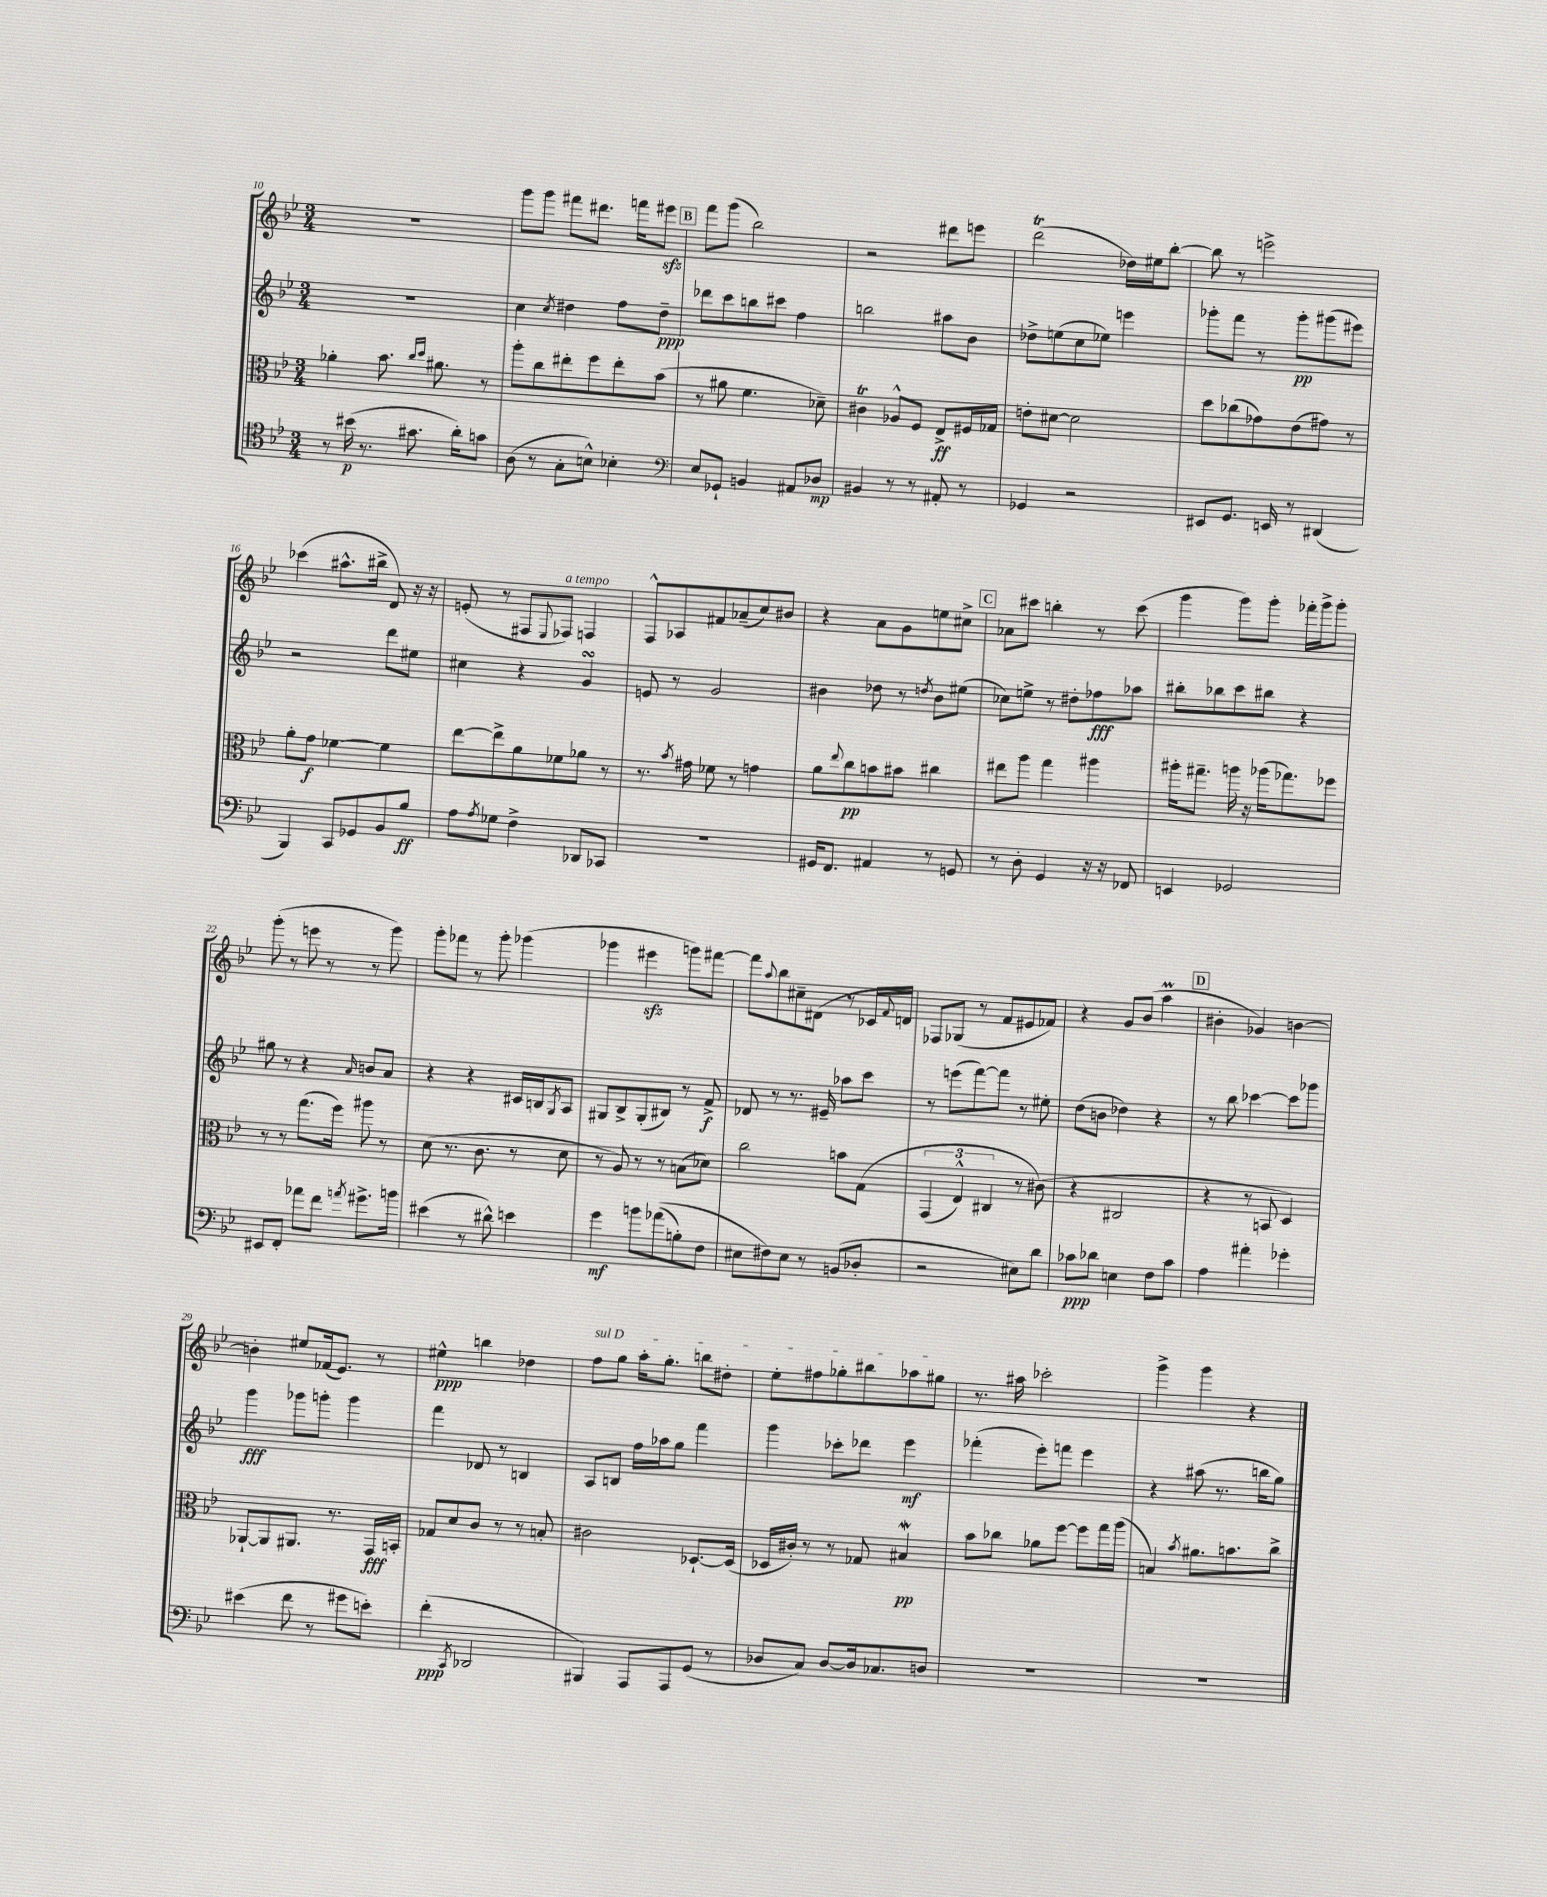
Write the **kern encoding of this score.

**kern	**kern	**kern	**kern
*staff4	*staff3	*staff2	*staff1
*clefC4	*clefC3	*clefG2	*clefG2
*k[b-e-]	*k[b-e-]	*k[b-e-]	*k[b-e-]
*M3/4	*M3/4	*M3/4	*M3/4
8r	4a-'	2.r	2.r
(16b#	.	.	.
8.r	.	.	.
.	8.b-	.	.
8.g#	.	.	.
.	16qqcc	.	.
.	16qqdd	.	.
.	8.a#	.	.
16a')	.	.	.
8g	8r	.	.
=	=	=	=
(8A	8aa'	4cc	8ggg
8r	8cc	.	8ggg
.	.	8qcc	.
8G'	8ee#'	4dd#	8fff#
8B^^)	8ff	.	8.ddd#
4B-'	8ee#'	8ff	.
.	.	.	16fff
.	(8b-	8dd#~	8eee#
=	=	=	=
*clefF4	*	*	*
8E-	8r	8ddd-	8fff
8GG-`	8a#	8ccc	(8ggg
4BB	4.f	8bb	2bb-)
.	.	8ccc#	.
8AA#	.	4ff	.
8D-	8d-~)	.	.
=	=	=	=
4BB#	4c#	2bb	2r
8r	8A-^^	.	.
8r	8F	.	.
8AA#'	8E-^	8aa#	8ddd#
8r	16F#	8b-	8eee
.	16G-	.	.
=	=	=	=
4GG-	8e'	8dd-^	(2ddd
.	[8d#	(8ee	.
2r	2d#]	8cc	.
.	.	8ee-)	.
.	.	4eee	16dd-)
.	.	.	16ee#
.	.	.	[8bb-'
=	=	=	=
8EE#	8dd	8ggg-'	8bb-]
8.GG	(8cc-	8fff	8r
.	8g-)	8r	2eee^
16EE	.	.	.
8r	(8e-	8ggg-'	.
(4DD#	8g#)	(8ggg#	.
.	8r	8eee#)	.
=	=	=	=
4BBB-)	8a'	2r	(4ccc-
.	8g	.	.
8CC	[4f-	.	8.aa#^^
8GG-	.	.	.
.	.	.	16bb#^
8BB-	4f-]	8ddd	8d)
8B-	.	8ee#	16r
.	.	.	16r
=	=	=	=
8A	[8ee-	4cc#	(8e'
8qA	.	.	.
8G-	8ee-^]	.	8r
4F^	8a	4r	8F#
.	.	.	8qqE-
.	8f-	.	8F-)
8DD-	8a-	4g	4F
8CC-	8r	.	.
=	=	=	=
2.r	8.r	8e	8F^^
.	.	8r	8A-
.	8qb-	.	.
.	16g#	.	.
.	8f-	2g	8f#
.	8r	.	(8a-~
.	4g	.	8cc)
.	.	.	8b#
=	=	=	=
16GG#	8a	4b#	4r
8.FF	.	.	.
.	8qqee-	.	.
.	8cc	.	.
4AA#	8b	8dd-	8a
.	8b#	8r	8g
.	.	8qdd	.
8r	4cc#	8b#	8ee
8GG	.	(8ee#	8cc#^
=	=	=	=
8r	8ee#	8cc-)	8a-
8D'	8aa	8ee^	8ccc#
4GG	4gg	8r	4bb'
.	.	8dd#'	.
16r	4aa#	8ff-	8r
16r	.	.	.
8FF-	.	8aa-	(8ccc#
=	=	=	=
4EE	16aa#'	8bb#'	4ggg
.	8.gg#~	.	.
.	.	8bb-	.
2GG-	16aa	8ccc	8ggg)
.	16r	.	.
.	(16aa-	8bb#	8ggg'
.	8.gg-)	.	.
.	.	4r	16fff-'
.	.	.	16ggg^
.	8ff-	.	8ggg'
=	=	=	=
8EE#	8r	8gg#	(8ggg'
8FF'	8r	8r	8r
8a-	(8.gg	4r	8eee
8f	.	.	8r
.	16ff)	.	.
8qa	.	16qqa	.
8.g#^	8aa#	8b	8r
.	8r	8a	8ggg)
16b	.	.	.
=	=	=	=
(4e#	(8d	4r	8ggg'
.	8.r	.	8fff-
8r	.	4r	8r
.	8.c	.	.
8d#^^)	.	.	8ggg'
4e	8r	16c#	(4ggg-
.	.	16B	.
.	.	8qG	.
.	8d	8A	.
=	=	=	=
4g	8r	8G#	4ggg-
.	8A)	8B-^	.
8b	8r	(8G#'	4eee#
&((8a-	8r	8B#)	.
8B')	(8B	8r	8ggg)
8F	8d-)	8f^	[8fff#
=	=	=	=
8E#	2cc	8d-	8fff#]
.	.	.	8qqaa
8F#&)	.	8r	8bb-
8E#	.	8.r	8cc#~
8r	.	.	(8d#
.	.	16e#~	.
(8BB	8b	8aa-	8r
8D-'	&(8G	8ccc	16c-
.	.	.	8qqf
.	.	.	16d)
=	=	=	=
2r	(6GG	8r	8F-
.	.	(8eee	(8G-
.	6E-^^)	.	.
.	.	[8fff)	8r
.	6C#	.	.
.	.	8fff]	8f
8E#)	8r	8r	8e#
8d	(8c#&)	8ee#'	8f-)
=	=	=	=
8c-	4r	(8dd	4r
8d-	.	8b	.
4E	2C#	4dd-)	8g
.	.	.	(8b-
8F	.	4r	4aa
8c-	.	.	.
=	=	=	=
4A	4r	8r	4b#'
.	.	8bb-	.
4a#'	8r	[4ccc-	4g-)
.	8BB	.	.
4g-'	4D)	8ccc-]	[4b
.	.	8ggg-	.
=	=	=	=
(4e#	[8AA-`	4ggg	4b']
.	8AA-]	.	.
8f	8.AA#	8ggg-	8ee#
8r	.	8ggg'	(16f-
.	8.r	.	8.e-)
8g#	.	4ggg	.
8e')	16GG	.	8r
.	16BB'	.	.
=	=	=	=
(4f'	8G-	4fff	4ee#^^
.	8d	.	.
8qCC	.	.	.
2DD-	8c	8d-	4bb
.	8r	8r	.
.	8r	4B	4dd-
.	8B'	.	.
=	=	=	=
4BBB#)	2c#	8A	8ff
.	.	8B	8gg
8AAA	.	16ff	16aa'
.	.	16aa-	8.gg'
8AAA	.	8gg	.
(8GG	[8.D-`	4fff	8bb
8r	.	.	8dd#'
.	(16D-]	.	.
=	=	=	=
8D-	16D-	4ggg	8ee-'
.	16c#')	.	.
8C)	8r	.	8ff#
[8D-	8r	8ccc-'	8gg-'
16D-]	8G-	8ddd-	8bb#
8.C-	.	.	.
.	4B#	4eee-	8aa-
8D	.	.	8gg#
=	=	=	=
2.r	8b-	(4fff-'	8.r
.	8cc-	.	.
.	.	.	16aa#
.	8a-	8eee-')	2ccc-'
.	[8ff	8fff	.
.	8ff]	4eee-	.
.	16gg	.	.
.	(16aa	.	.
=	=	=	=
2.r	4B)	4r	4ggg^
.	8qb-	.	.
.	8.a#	(8aa#	4ggg
.	.	8.r	.
.	8.b	.	.
.	.	.	4r
.	.	16bb	.
.	8cc^	8gg)	.
==	==	==	==
*-	*-	*-	*-
